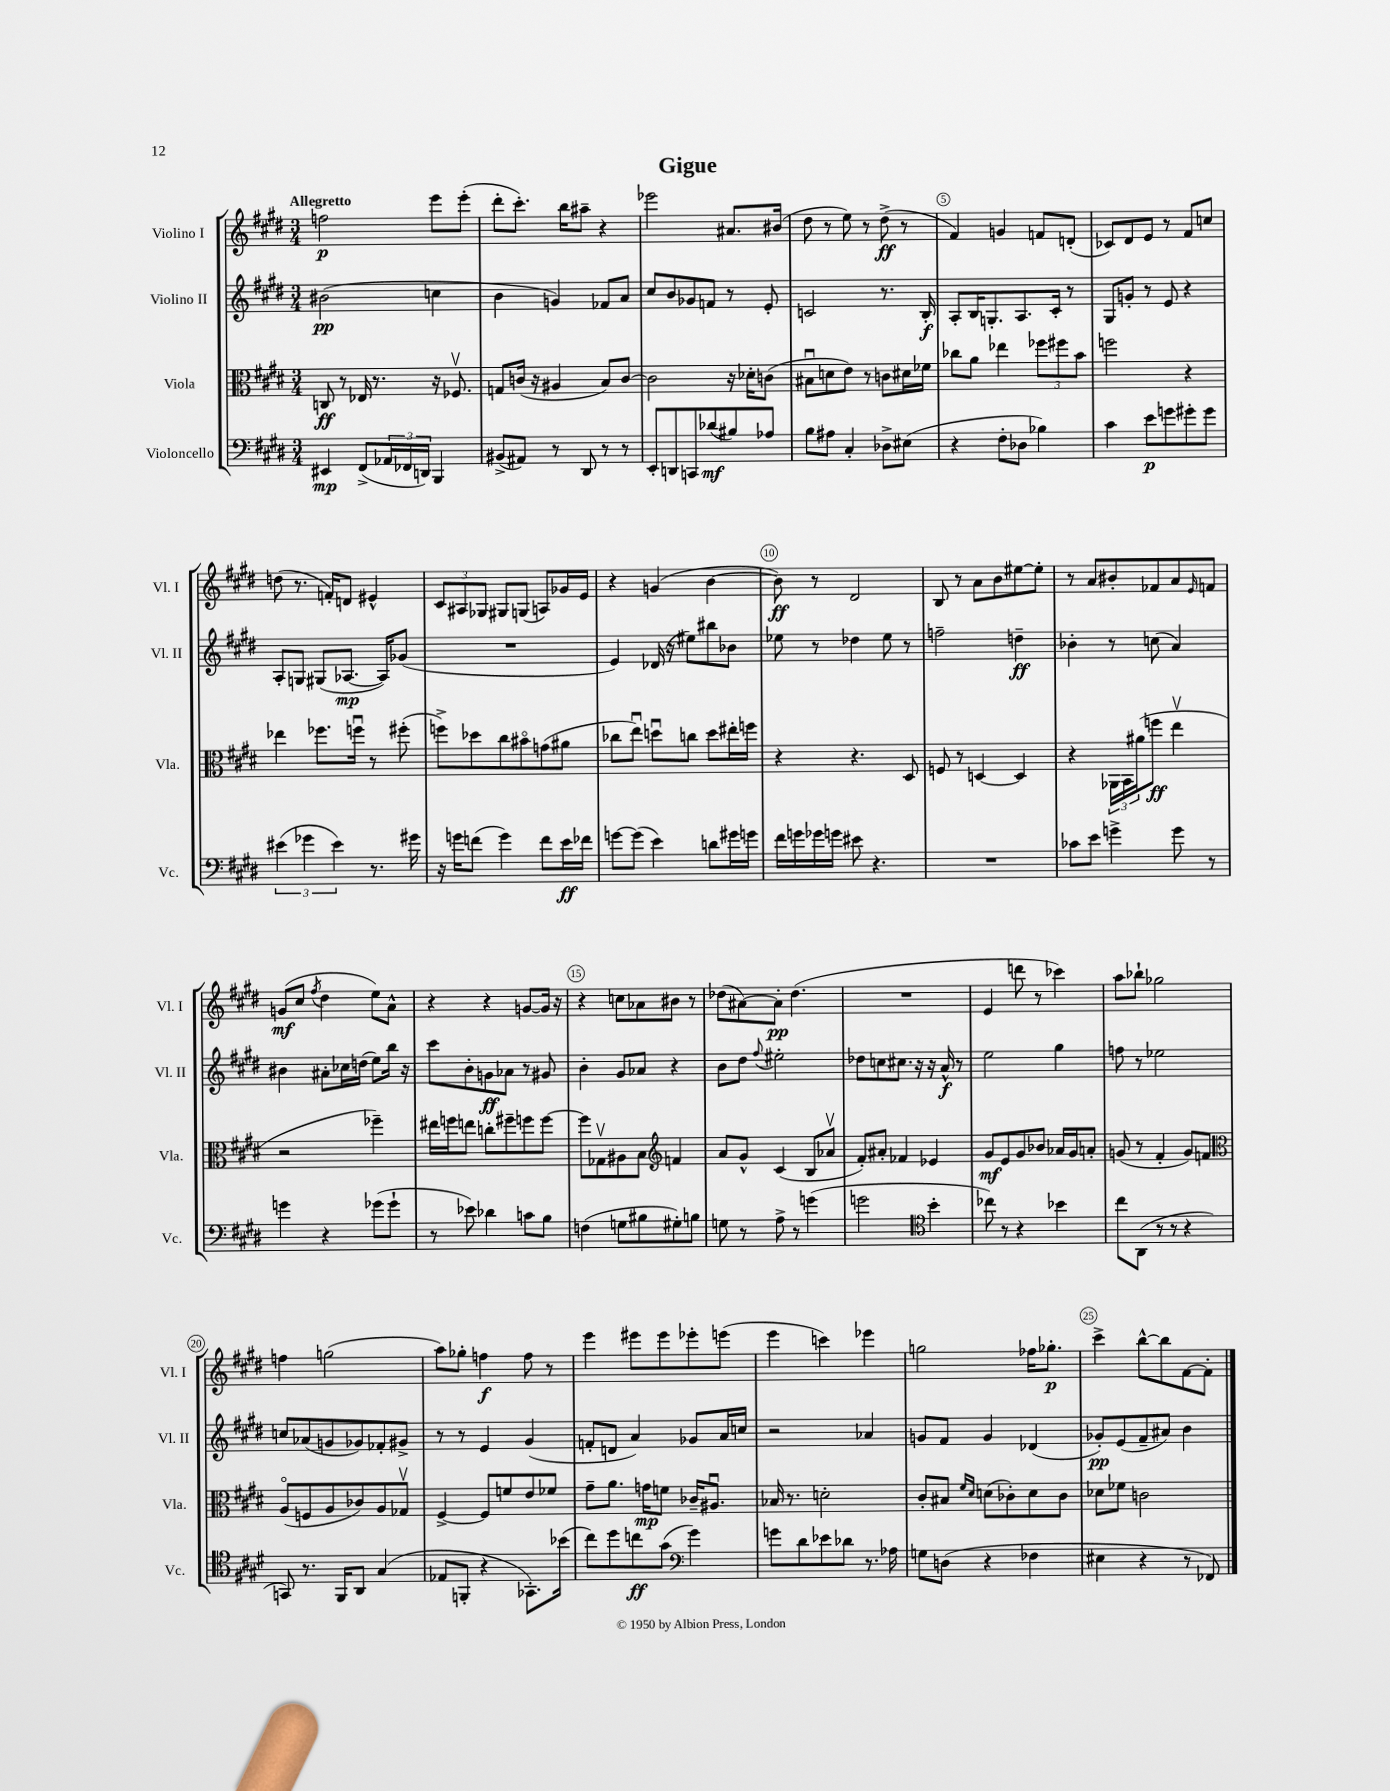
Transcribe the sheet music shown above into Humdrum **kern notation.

**kern	**kern	**kern	**kern
*staff4	*staff3	*staff2	*staff1
*clefF4	*clefC3	*clefG2	*clefG2
*k[f#c#g#d#]	*k[f#c#g#d#]	*k[f#c#g#d#]	*k[f#c#g#d#]
*M3/4	*M3/4	*M3/4	*M3/4
4EE#/	8C/	(2b#\	2ff\
.	8r	.	.
(8FF#^/L	16E-/	.	.
.	8.r	.	.
24AA-/L	.	.	.
24FF-/	.	.	.
24DD/JJ)	.	.	.
4BBB/	16r	4cc\	8eee\L
.	8.F-v/	.	.
.	.	.	(8eee'\J
=	=	=	=
(8BB#^/L	8G/L	4b\	8ddd#'\L
8AA#/J)	(16c/Jk	.	8.ccc#'\J)
.	16r	.	.
8r	4A#/	4g/)	.
.	.	.	16bb\LK
8DD#/	.	.	8aa#~\J
8r	8B/L)	8f-/L	4r
8r	[8c/J	8a/J	.
=	=	=	=
8EE'/L	2c\]	8cc#/L	2eee-\
8DD/	.	8b/	.
8CC/	.	8g-/	.
(8d-/	.	8f/J	.
8B#/)	16r	8r	8.a#/L
.	16d-'\LK	.	.
8A-/J	(8c\J	8e'/	.
.	.	.	(16b#/Jk
=	=	=	=
8B\L	8B#u\L	2c/	8dd#\
8A#\J	8d\	.	8r
4C#'/	8e\J)	.	8ee\)
.	8r	.	8r
8D-^\L	8c\L	8.r	(8dd#^\
(8E#\J	16d#\L	.	8r
.	16f-\JJ	16B'/	.
=	=	=	=
4r	8cc-\L	8A'/L	4f#/)
.	8a\J	16B/K	.
.	.	8.G'/	.
8F#'\L	4ee-\	.	4g/
8D-\J	.	8.A/	.
4B-\)	12ff-\L	.	8f/L
.	.	16c#'/Jk	.
.	12ff#\	.	.
.	.	8r	(8d'/J
.	12b\J	.	.
=	=	=	=
4c#\	2ff\	8G#/L	8c-/L)
.	.	8g'/J	8d#/
8e\L	.	8r	8e/J
8g\	.	8e/	8r
8g#'\	4r	4r	8f#/L
8g#\J	.	.	8cc/J
=	=	=	=
(6e#\	4ee-\	8A'/L	(8dd\
.	.	8G/J	8.r
6g-\	.	.	.
.	8.ff-\L	(8G#/L	.
.	.	.	16f'/LK)
6e#\)	.	.	.
.	.	[8.A-/J	8d/J
.	16ffu\Jk	.	.
8.r	8r	.	4e#^^/
.	.	16A-/]LK)	.
.	(8ff#'\	(8g-/J	.
16g#\	.	.	.
=	=	=	=
16r	8ff^\L)	2.r	12c#/L
16g\LK	.	.	.
.	.	.	12A#/
(8f\J	8dd-\	.	.
.	.	.	12G-/J
4g\)	8cc#\	.	8G#/L
.	8b#o\	.	(8G/J
8f\L	(8g\	.	8A/L)
16e\L	8a#\J	.	16g-/L
16f-\JJ	.	.	16e/JJ
=	=	=	=
[8g\L	8cc-\L	4e/)	4r
(8g\]J	8eeu\J)	.	.
4e\)	8ddu\L	(16d-/	(4g/
.	.	16r	.
.	8cc\J	8ee#\L)	.
8d\L	8dd\L	8bb#\	[4b\
16g#\L	16ee#'\L	8b-\J	.
16g\JJ	16ff\JJ	.	.
=	=	=	=
16f#\LL	4r	8ee-\	8b\])
16g\	.	.	.
16g-\	.	8r	8r
16g\JJ	.	.	.
8e#\	4.r	4dd-\	2d#/
4.r	.	.	.
.	.	8ee-\	.
.	8D#/	8r	.
=	=	=	=
2.r	8F/	2ff~\	8B/
.	8r	.	8r
.	[4D/	.	8a\L
.	.	.	8b\
.	4D/]	4dd~\	[8ee#\
.	.	.	8ee#'\]J
=	=	=	=
8c-\L	4r	4b-'\	8r
8e\J	.	.	8a/L
4g^\	24AA-\LL	8r	8b#'/
.	24BB\	.	.
.	(24a#\J	.	.
.	8ff\J	(8cc\	8f-/
8g\	4eev\	4a/)	8a/
.	.	.	16qqe/
8r	.	.	8f/J
=	=	=	=
4g\	2r	4b#\	(8g/L
.	.	.	8cc#/J
.	.	.	8qff#/
4r	.	8a#'\L	4dd#\
.	.	16cc-\L	.
.	.	(16dd\JJ	.
(8g-\L	4ff-~\)	8ee\L)	8ee\L)
8g-`\J	.	16bb\Jk	8a^^\J
.	.	16r	.
=	=	=	=
8r	16ee#\LL	8ccc#\L	4r
.	16ff\J	.	.
8e-\)	8ee\J	8b'\	.
4d-\	8cc'\L	8g\	4r
.	8ff#~\	8a-\J	.
8c\L	8ff\	8r	[8g/L
8B\J	[8ff\J	8g#/	16g/]Jk
.	.	.	16r
=	=	=	=
(4F\	8ff\]L	4b'\	4r
.	8G-v\	.	.
8G\L	8A#\	8g#/L	8cc\L
8B#\	8B\J	8a-/J	8a-\
*	*clefG2	*	*
8G#'\)	4f/	4r	8b#\J
8B\J	.	.	8r
=	=	=	=
8G\	8a/L	8b\L	(8dd-\L
8r	8g#^^/J	8dd#\J	[8a#\)
.	.	8qqff#/	.
8A^\	(4c#/	2ee#'\	8a#'\]J
8r	.	.	(4.dd-\
(4g\	8B/L	.	.
.	8a-v/J	.	.
=	=	=	=
2g\	8f#'/L)	8dd-\L	2.r
.	8a#'/J	8cc\	.
.	4f-/	8.cc#\J	.
.	.	16r	.
*clefC4	*	*	*
4b'\	4e-/	16r	.
.	.	16a^^/	.
.	.	8r	.
=	=	=	=
8cc-\)	8g#/L	2ee\	4e/
8r	8e/	.	.
4r	8g#/	.	8ddd\
.	8b-/J	.	8r
4b-\	16a-/LL	4gg#\	4ccc-\)
.	16g#/J	.	.
.	8a'/J	.	.
=	=	=	=
8cc#\L	(8g/	8ff\	8aa\L
(8AA\J	8r	8r	8bb-`\J
8r	4f#'/	2ee-\	2gg-\
8r	.	.	.
4r	8g/L)	.	.
.	8f/J	.	.
=	=	=	=
*	*clefC3	*	*
8GG/)	(8Ao/L	8cc/L	4ff\
8.r	8F/	(8a-/	.
.	8A/	8g/	(2gg\
16FF#/LK	.	.	.
8AA/J	8c-/)	8g-/)	.
(4G#/	8A/	8f-'/	.
.	8G-v/J	8g#^/J	.
=	=	=	=
8E-/L	[4F#^/	8r	8aa\L)
8FF'/J	.	8r	8gg-'\J
4r	8F#/]L	4e/	4ff\
.	8f/	.	.
8.GG-'\L)	8e/	(4g#/	8ff\
.	8f-/J	.	8r
(16b-\Jk	.	.	.
=	=	=	=
8cc#\L)	8g#~\L	8f'/L	4eee\
8dd#\	8.a\J	8d/J	.
8cc\	.	4a/)	8eee#\L
.	16g\LK	.	.
(8g#\J	8f\J	.	8eee#\
*clefF4	*	*	*
4g#\)	16c-~/LK	8g-/L	8eee-'\
.	8.A#u/J	.	.
.	.	16a/L	(8eee\J
.	.	16cc/JJ	.
=	=	=	=
8g\L	16B-/	2r	4eee\
.	8.r	.	.
8d#\	.	.	.
8e-\	2d'\	.	4ccc\)
8d-\J	.	.	.
8.r	.	4a-/	4eee-\
16A-\	.	.	.
=	=	=	=
8G\L	8c#'/L	8g/L	2gg\
(8D\J	8B#/J	8f#/J	.
.	16qqf#/LL	.	.
.	16qqd#/JJ	.	.
4r	(8d\L	4g/	.
.	8c-'\)	.	.
4F-\	8d\	(4d-/	16ff-\LK
.	.	.	8.gg-'\J
.	8c-\J	.	.
=	=	=	=
4E#\	8d-\L	8g-'/L)	4ccc#^\
.	8f-\J	(8e/	.
4r	2c\	8f#~/	[8bb^^\L
.	.	8a#/J)	8bb\]
8r	.	4b\	[8f#\
8FF-/)	.	.	8f#'\]J
==	==	==	==
*-	*-	*-	*-
